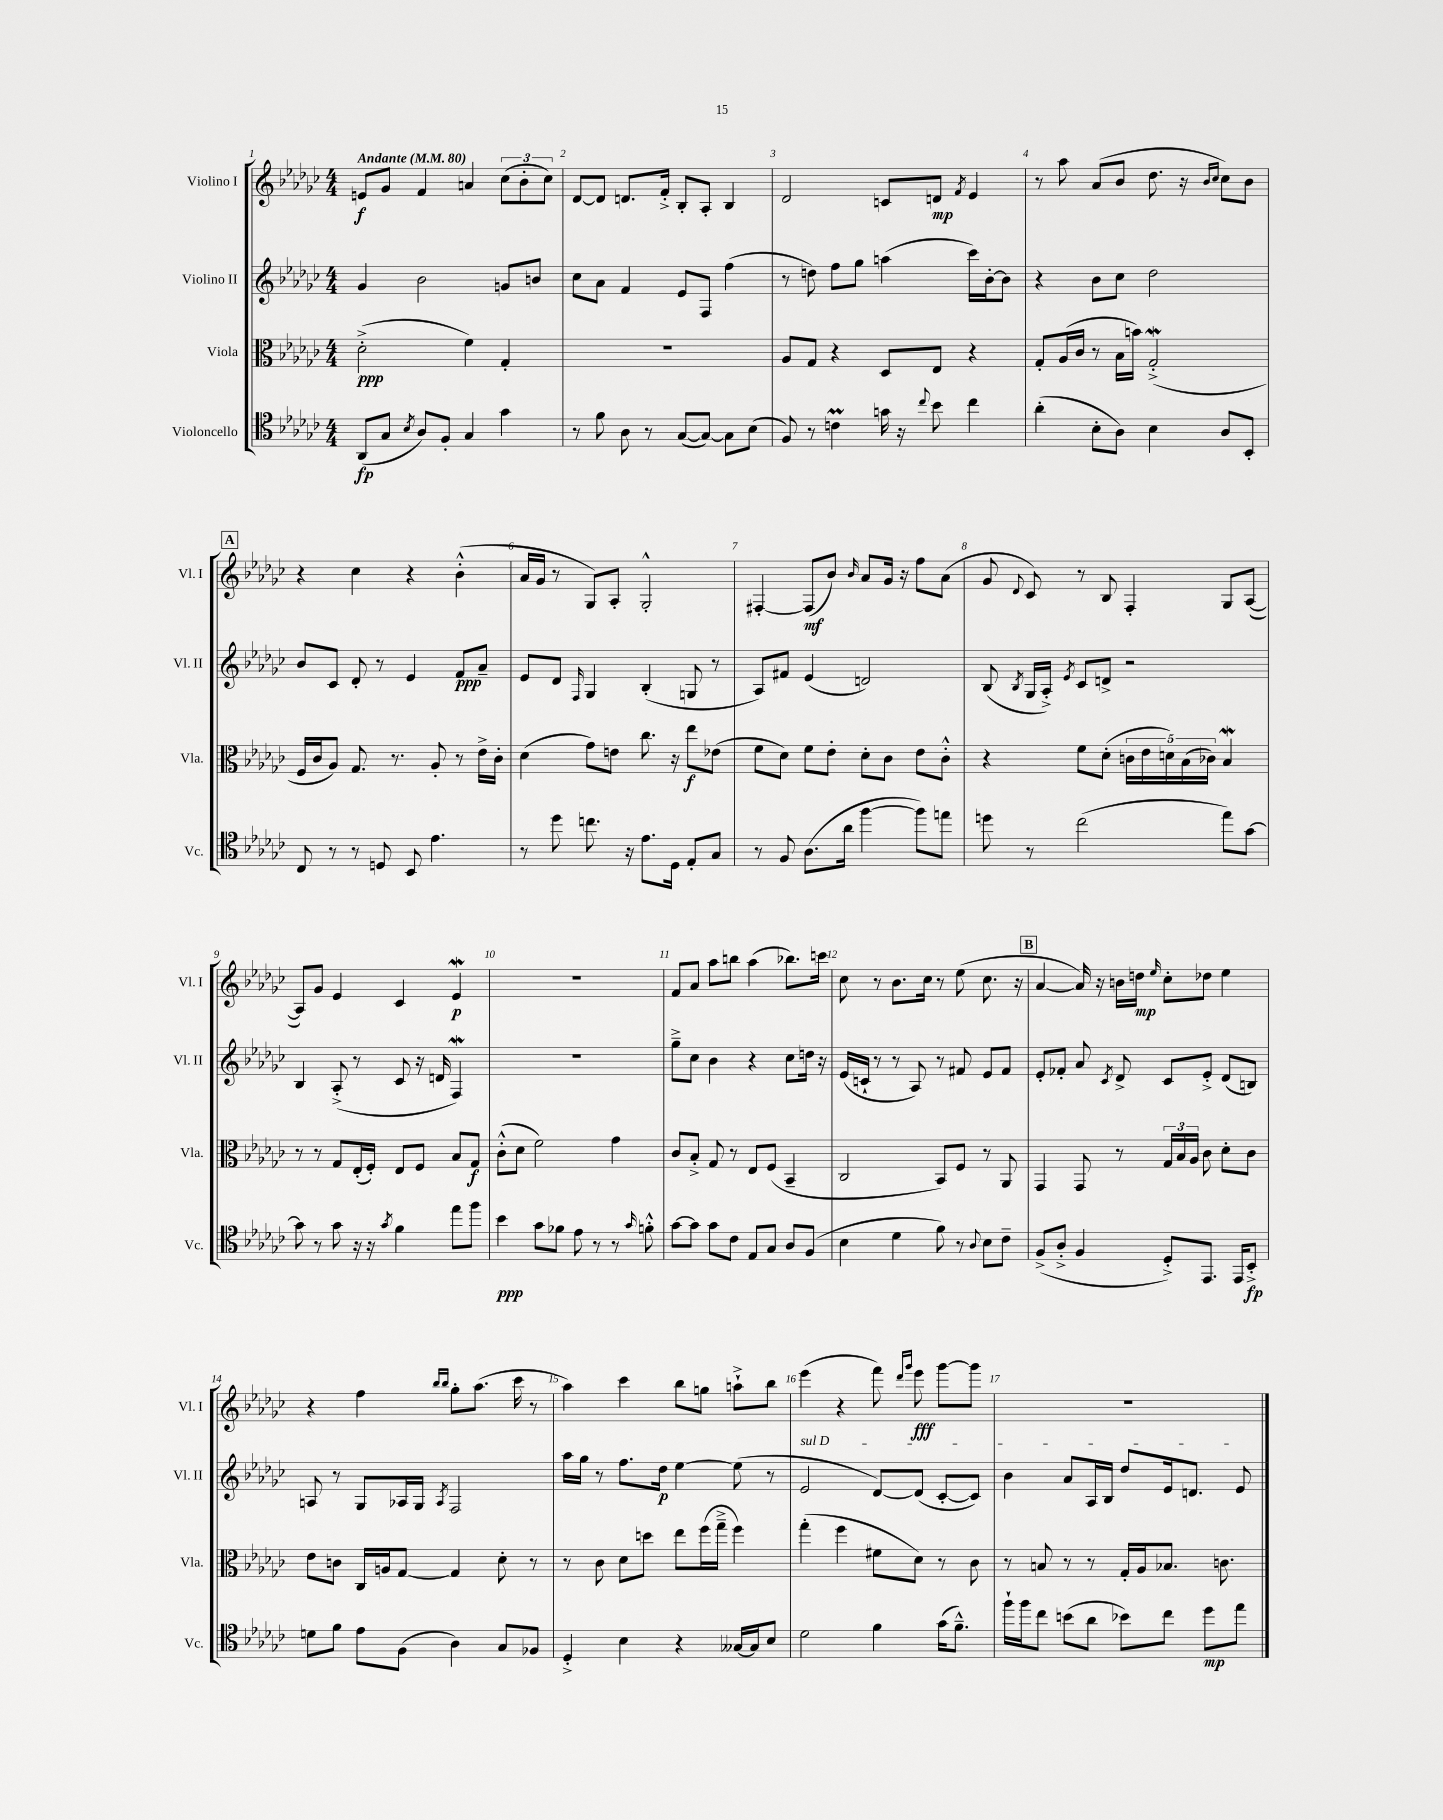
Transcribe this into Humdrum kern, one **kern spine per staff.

**kern	**kern	**kern	**kern
*staff4	*staff3	*staff2	*staff1
*clefC4	*clefC3	*clefG2	*clefG2
*k[b-e-a-d-g-c-]	*k[b-e-a-d-g-c-]	*k[b-e-a-d-g-c-]	*k[b-e-a-d-g-c-]
*M4/4	*M4/4	*M4/4	*M4/4
*MM80	*MM80	*MM80	*MM80
(8AA-	(2d-'^	4g-	8e
8G-	.	.	8g-
8qB-	.	.	.
8A-)	.	2b-	4f
8F'	.	.	.
4G-	4f)	.	4a
4g-	4G-'	8g	(12cc-
.	.	.	12b-'
.	.	8b	.
.	.	.	12cc-)
=	=	=	=
8r	1r	8cc-	[8d-
8f	.	8a-	8d-]
8A-	.	4f	8.d
8r	.	.	.
.	.	.	16f'^
([8G-	.	8e-	8B-'
8G-_)	.	8F	8A-'
8G-]	.	(4ff	4B-
(8B-	.	.	.
=	=	=	=
8F)	8A-	8r	2d-
8r	8G-	8dd)	.
4c	4r	8ff	.
.	.	8gg-	.
16g	8D-	(4aa	8c
16r	.	.	.
8qqcc-	.	.	.
8b-	8E-	.	8d
.	.	.	8qf
4cc-	4r	16ccc-)	4e-
.	.	[16b-'	.
.	.	8b-]	.
=	=	=	=
(4a-'	8G-'	4r	8r
.	(16A-	.	8aa-
.	16c-	.	.
8B-'	8r	8b-	(8a-
8A-)	16B-	8cc-	8b-
.	16b)	.	.
4B-	(2G-'^	2dd-	8.dd-
.	.	.	16r
.	.	.	16qqb-
.	.	.	16qqcc-
8A-	.	.	8cc-)
8BB-'	.	.	8b-
=	=	=	=
8C-	16F	8b-	4r
.	16c-	.	.
8r	8A-)	8c-	.
8r	8.G-	8d-'	4cc-
8D	.	8r	.
.	8.r	.	.
8BB-	.	4e-	4r
4.e-	8A-'	.	.
.	8r	8f	(4b-'^^
.	16e-^	8a-~	.
.	16c-'	.	.
=	=	=	=
8r	(4d-	8e-	16a-
.	.	.	16g-
8dd-	.	8d-	8r
.	.	16qqF	.
8.cc	8g-)	4G-	8G-)
.	8e	.	8A-'
16r	.	.	.
8.e-	8.cc-	(4B-'	2G-'^^
16D-	16r	.	.
8E-'	8ee-	8G	.
8G-	(8e-	8r	.
=	=	=	=
8r	8f	8A-)	[4F#'
8F	8d-)	8f#	.
(8.A-	8f	(4e-	(8F#]
.	8e-'	.	8b-)
16a-	.	.	.
.	.	.	16qqb-
[4ff	8d-'	2d)	8a-
.	8c-	.	16g-
.	.	.	16r
8ff])	8e-	.	8ff
8ee	8c-'^^	.	(8a-
=	=	=	=
8dd	4r	(8B-	8g-
.	.	8qB-	8qqd-
8r	.	16G-	8c-)
.	.	16A-'^)	.
.	.	8qe-	.
(2cc-	8f	8c-	8r
.	(8d-'	8d^	8B-
.	20c	2r	4F'
.	20e-	.	.
.	20d)	.	.
.	(20B-	.	.
.	20c-)	.	.
8ee-)	4B-	.	8G-
[8g-	.	.	([8A-
=	=	=	=
8g-]	8r	4B-	8A-])
8r	8r	.	8g-
8g-	8G-	(8A-'^	4e-
16r	(16E-'	8r	.
16r	16F')	.	.
8qg-	.	.	.
4f	8E-	8c-	4c-
.	8F	16r	.
.	.	16d	.
8ee-	8B-	4F)	4e-
8ff	8G-	.	.
=	=	=	=
4b-	(8c-'^^	1r	1r
.	8d-	.	.
8g-	2f)	.	.
8f-	.	.	.
8e-	.	.	.
8r	.	.	.
8r	4g-	.	.
16qqg-	.	.	.
8f'^^	.	.	.
=	=	=	=
[8g-	8c-	8gg-~^	8f
8g-]	8B-'^	8cc-	8a-
8g-	8G-	4b-	8aa-
8c-	8r	.	8bb
8E-	8E-	4r	(4aa-
8G-	(8F	.	.
8A-	4BB-~	8cc-	8.bb-)
(8F	.	16dd	.
.	.	16r	16ccc
=	=	=	=
4B-	2C-	(16e-	8cc-
.	.	16c`	.
.	.	8r	8r
4d-	.	8r	8.b-
.	.	8A-)	.
.	.	.	16cc-
8f)	8BB-)	8r	8r
8r	8F	8f#	(8ee-
8qqA-	.	.	.
8B-	8r	8e-	8.cc-
8c-~	8AA-	8f#	.
.	.	.	16r
=	=	=	=
(8F^	4GG-	8e-'	[4a-
8A-'^	.	8f-'	.
4F	8GG-	8a-	16a-])
.	.	.	16r
.	.	8qc-	.
.	8r	8d-^	16b
.	.	.	16dd
.	.	.	16qqee-
8D-'^)	24G-	8c-	8cc-'
.	24B-	.	.
.	24A-	.	.
8.EE-	8c-	8e-'^	8dd-
.	8d-'	(8d-	4ee-
16EE-	.	.	.
8BB-'^	8c-	8B)	.
=	=	=	=
8d	8e-	8A	4r
8f	8c	8r	.
8e-	16C-	8G-	4ff
.	16A	.	.
(8F	[8G-	16A-	.
.	.	16G-	.
.	.	.	16qqbb-
.	.	8qA-	16qqbb-
4A-)	4G-]	2F	8gg-'
.	.	.	(8.aa-
8G-	8d-'	.	.
.	.	.	16ccc-
8F-	8r	.	8r
=	=	=	=
4D-'^	8r	16aa-	4aa-)
.	.	16gg-	.
.	8c-	8r	.
4B-	8d-	8.ff	4ccc-
.	8dd	.	.
.	.	16dd-	.
4r	8ee-	[4ee-	8bb-
.	(16ff	.	8gg
.	16gg-~^	.	.
[16G--	4ff)	(8ee-]	8aa`^
16G--]	.	.	.
8B-	.	8r	8bb-
=	=	=	=
2d-	(4gg-'	2e-	(4eee-
.	4ff	.	4r
4f	8f#	[8d-)	8fff)
.	.	.	16qqddd-
.	.	.	16qqggg-
.	8d-)	(8d-]	8eee-
(16g-	8r	[8c-'	[8ggg-
8.f~^^)	.	.	.
.	8c-	8c-])	8ggg-]
=	=	=	=
16ff`	8r	4b-	1r
16ff	.	.	.
8cc-	8B	.	.
(8b	8r	8a-	.
8a-	8r	16A-	.
.	.	16B-	.
8b-)	16G-'	8dd-	.
.	16A-	.	.
8cc-	8.B-	16e-	.
.	.	8.d	.
8dd-	.	.	.
.	8.c	.	.
8ee-	.	8e-	.
==	==	==	==
*-	*-	*-	*-
